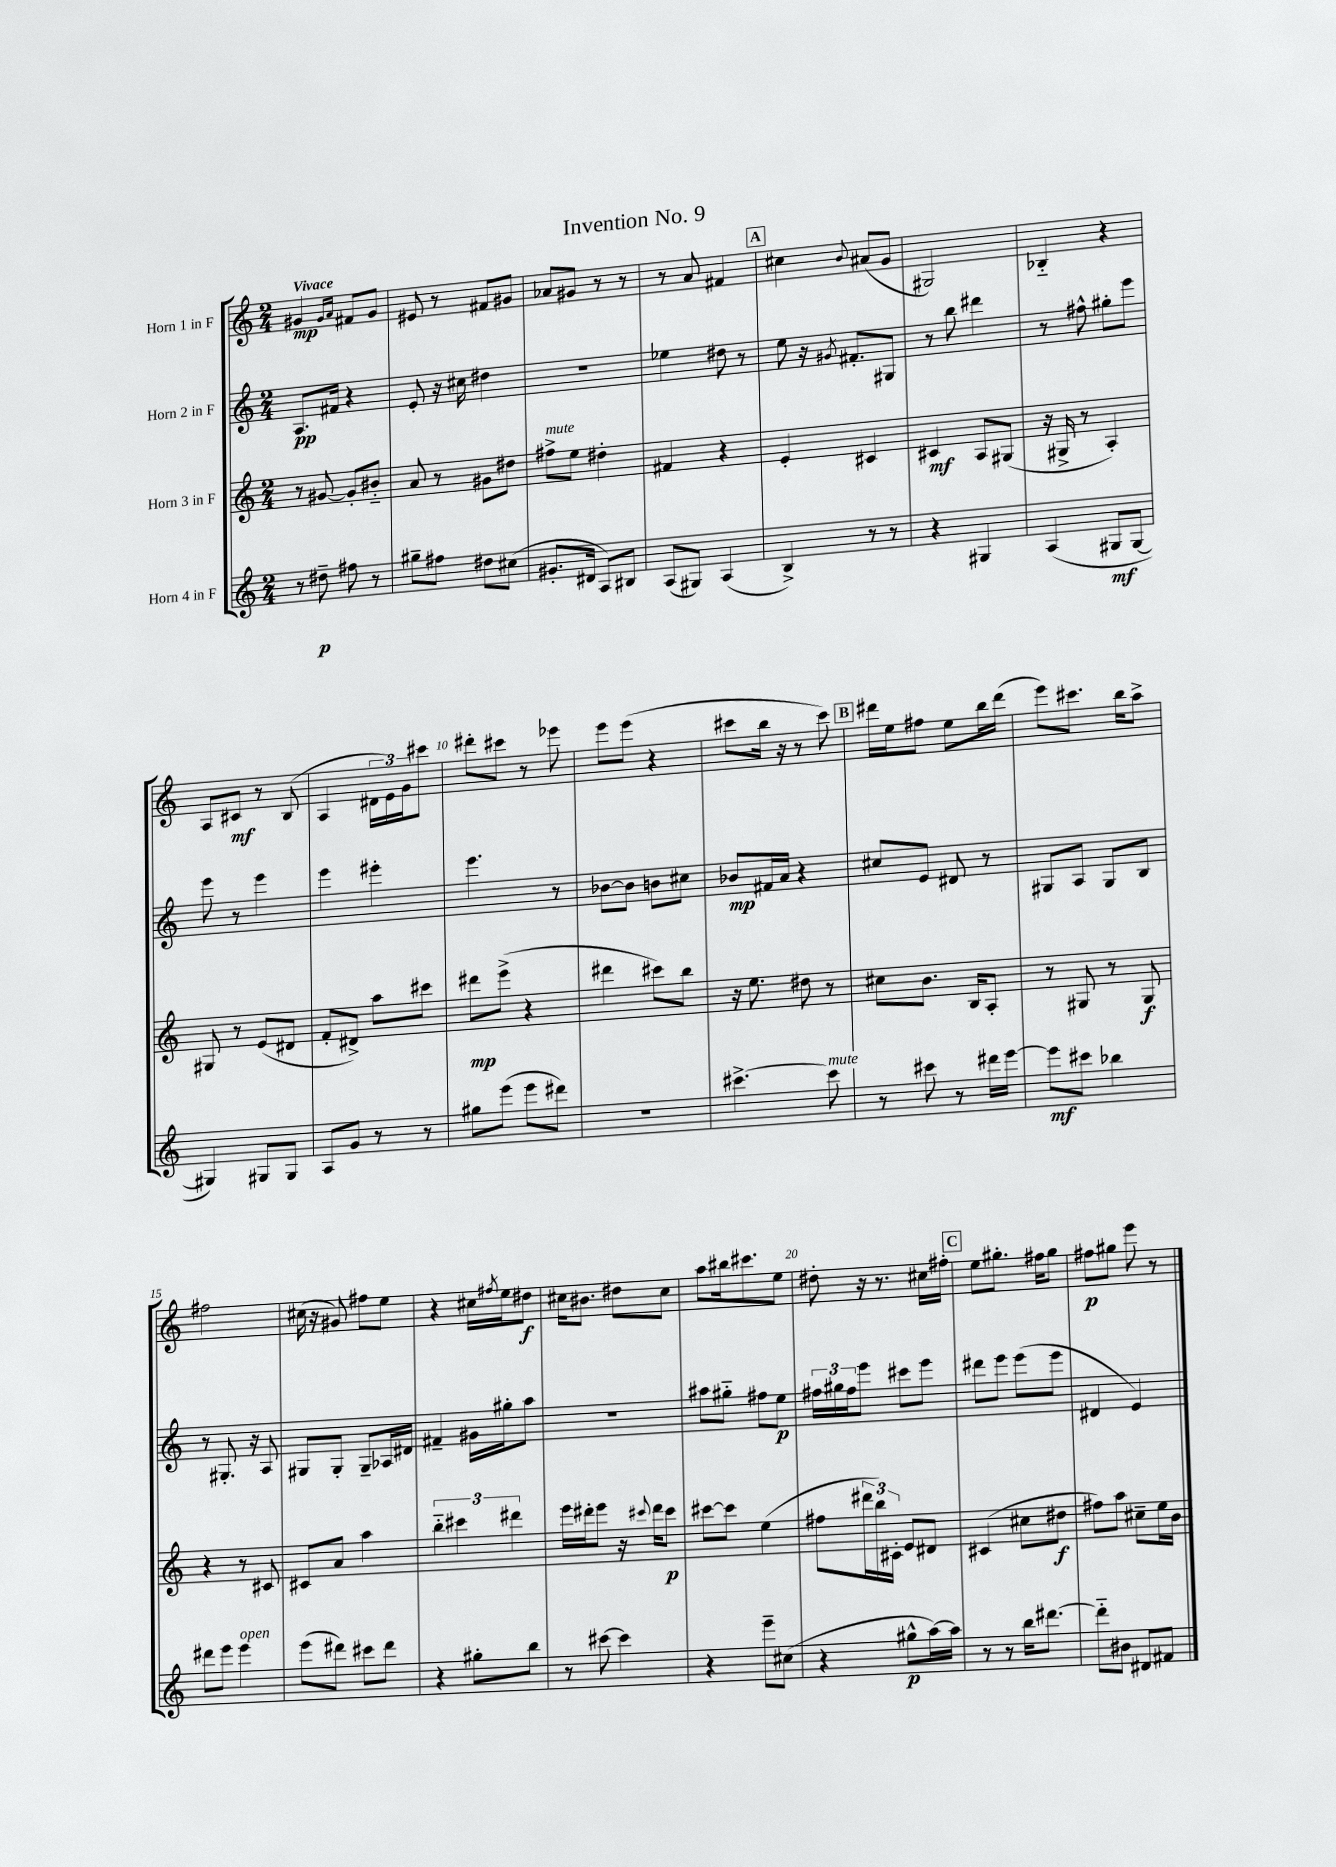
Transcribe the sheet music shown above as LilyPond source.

\header { title = "Invention No. 9" }
<<
\new StaffGroup <<
\new Staff = "s0" \with { instrumentName = "Horn 1 in F" } {
    \clef treble \key c \major \numericTimeSignature \time 2/4 \tempo "Vivace"
    gis'4\mp \grace { gis'16 a'16 } fis'8 gis'8 |
    eis'8 r8 fis'8 gis'8 |
    aes'8 gis'8 r8 r8 |
    r8 a'8 fis'4 |
    \mark \markup { \box "A" } cis''4 \appoggiatura { b'8 } ais'8( g'8 |
    gis2) |
    bes4-_ r4 |
    a8 cis'8\mf r8 b8( |
    a4 \tuplet 3/2 { dis'16 e'16) g'16 } cis'''8 |
    dis'''8-. cis'''8 r8 ees'''8 |
    e'''8 e'''8( r4 |
    cis'''8 b''16 r16 r8 cis'''8) |
    \mark \markup { \box "B" } dis'''16 e''16 fis''8 e''8 b''16 dis'''16( |
    e'''8) cis'''8. b''16 a''8-> |
    fis''2 |
    cis''16( r16 gis'8) fis''8 e''8 |
    r4 cis''16 \acciaccatura { fis''8 } e''16 dis''8\f |
    cis''16 bis'8. dis''8 cis''8 |
    a''8 bis''16 cis'''8. e''8 |
    dis''8-. r16 r8. cis''16 fis''16-. |
    \mark \markup { \box "C" } e''8 gis''8.-. fis''16 gis''8 |
    fis''8\p gis''8 e'''8 r8 \bar "|." |
}
\new Staff = "s1" \with { instrumentName = "Horn 2 in F" } {
    \clef treble \key c \major \numericTimeSignature \time 2/4
    a8.\pp fis'16 r4 |
    e'8-. r16 cis''16 dis''4 |
    R2 |
    ees''4 dis''8 r8 |
    \mark \markup { \box "A" } e''8 r16 \acciaccatura { gis'8 } fis'8.-. gis8 |
    r8 b''8 dis'''4 |
    r8 fis''8-^ gis''8-. e'''8 |
    e'''8 r8 e'''4 |
    e'''4 eis'''4-. |
    e'''4. r8 |
    bes'8~ bes'8 b'8 cis''8 |
    bes'8\mp fis'16 a'16 r4 |
    \mark \markup { \box "B" } cis''8 e'8 dis'8 r8 |
    gis8 a8 gis8 b8 |
    r8 gis8.-. r16 a8 |
    gis8 gis8-. gis8-- aes16 dis'16 |
    fis'4-- gis'16 gis''16-. a''8 |
    R2 |
    ais''8 gis''8-_ fis''8 e''8\p |
    \tuplet 3/2 { fis''16 gis''16 fis''16 } e'''8 cis'''8 e'''8 |
    \mark \markup { \box "C" } dis'''8 e'''8 e'''8( e'''8 |
    dis'4 e'4) \bar "|." |
}
\new Staff = "s2" \with { instrumentName = "Horn 3 in F" } {
    \clef treble \key c \major \numericTimeSignature \time 2/4
    r8 gis'8~ gis'8-. bis'8-_ |
    a'8 r8 gis'8 dis''8 |
    fis''8->^\markup { \italic "mute" } e''8 dis''4-. |
    fis'4 r4 |
    \mark \markup { \box "A" } e'4-. cis'4 |
    cis'4\mf a8 gis8( |
    r16 gis16-> r8 a4-.) |
    gis8 r8 e'8( dis'8 |
    f'8-. dis'8->) a''8 cis'''8 |
    dis'''8\mp e'''8->( r4 |
    dis'''4 cis'''8) b''8 |
    r16 e''8. dis''8 r8 |
    \mark \markup { \box "B" } cis''8 b'8. b16 a8-. |
    r8 gis8 r8 gis8\f |
    r4 r8 cis'8 |
    cis'8 a'8 a''4 |
    \tuplet 3/2 { b''4-_ cis'''4 dis'''4 } |
    e'''16 dis'''16-. e'''8 r16 \appoggiatura { cis'''8 } dis'''16 cis'''8\p |
    cis'''8~ cis'''8 e''4( |
    fis''8 \tuplet 3/2 { dis'''16 b''16) cis'16-. } e'8 dis'8 |
    \mark \markup { \box "C" } cis'4( cis''8 dis''8\f |
    fis''8) a''8 cis''8-- e''16 b'16 \bar "|." |
}
\new Staff = "s3" \with { instrumentName = "Horn 4 in F" } {
    \clef treble \key c \major \numericTimeSignature \time 2/4
    r8 dis''8--\p fis''8 r8 |
    gis''8-- fis''8 dis''8 cis''8( |
    gis'8.-. dis'16 a8) bis8 |
    a8( gis8) a4( |
    \mark \markup { \box "A" } b4->) r8 r8 |
    r4 gis4 |
    a4( gis8\mf gis8~ |
    gis4) gis8 gis8 |
    a8 g'8 r8 r8 |
    gis''8 e'''8( e'''8 dis'''8) |
    r2 |
    cis'''4.~-> cis'''8^\markup { \italic "mute" } |
    \mark \markup { \box "B" } r8 cis'''8 r8 dis'''16 e'''16~ |
    e'''8\mf cis'''8 bes''4 |
    dis'''8 e'''8 e'''4^\markup { \italic "open" } |
    e'''8( dis'''8) cis'''8 dis'''8 |
    r4 gis''8-. b''8 |
    r8 cis'''8~ cis'''4 |
    r4 e'''8-- cis''8( |
    r4 gis''8-^\p a''16~) a''16 |
    \mark \markup { \box "C" } r8 r8 b''16 dis'''8.~ |
    dis'''8-_ bis'8 dis'8 fis'8 \bar "|." |
}
>>
>>
\layout { \context { \Score \override BarNumber.break-visibility = ##(#f #t #t) barNumberVisibility = #(every-nth-bar-number-visible 5) } }
